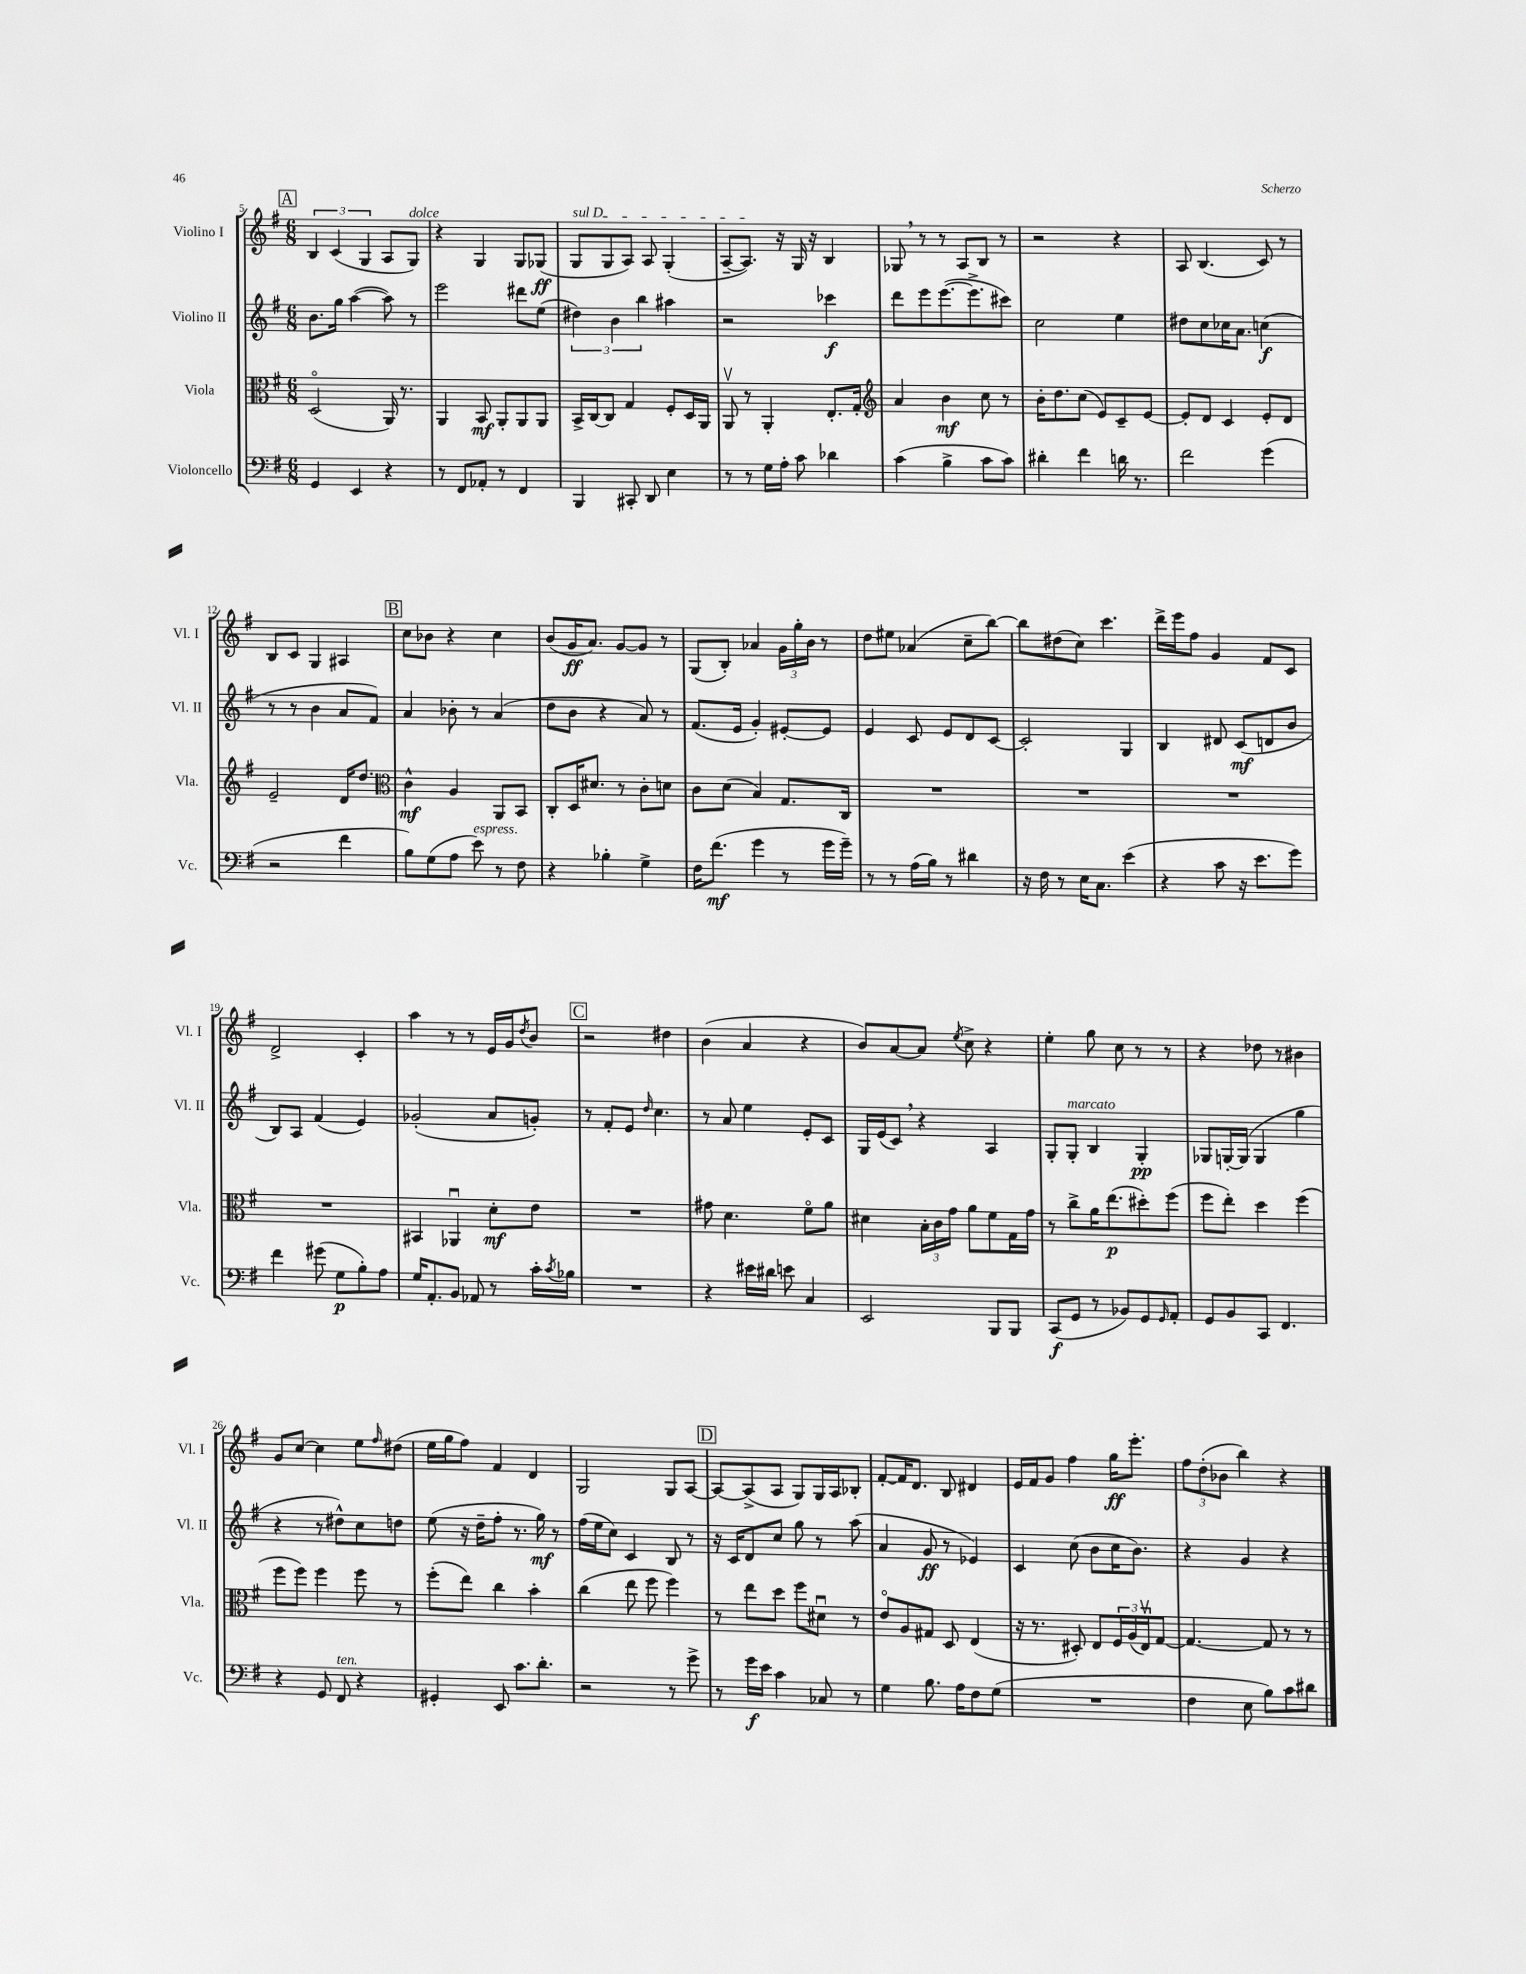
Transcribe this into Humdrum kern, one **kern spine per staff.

**kern	**dynam	**kern	**dynam	**kern	**dynam	**kern	**dynam
*part4	*part4	*part3	*part3	*part2	*part2	*part1	*part1
*staff4	*staff4	*staff3	*staff3	*staff2	*staff2	*staff1	*staff1
*I"Violoncello	*	*I"Viola	*	*I"Violino II	*	*I"Violino I	*
*I'Vc.	*	*I'Vla.	*	*I'Vl. II	*	*I'Vl. I	*
*clefF4	*	*clefC3	*	*clefG2	*	*clefG2	*
*k[f#]	*	*k[f#]	*	*k[f#]	*	*k[f#]	*
*M6/8	*	*M6/8	*	*M6/8	*	*M6/8	*
!!LO:REH:place=s1:t=A
=5	=5	=5	=5	=5	=5	=5	=5
4GG/	.	(2D/	.	8.b\L	.	6B/	.
.	.	.	.	.	.	(6c/	.
.	.	.	.	16gg\Jk	.	.	.
4EE/	.	.	.	([4aa\	.	.	.
.	.	.	.	.	.	6G/	.
4r	.	16AA/)	.	8aa\])	.	8A/L	.
.	.	8.r	.	.	.	.	.
!	!	!	!	!	!	!LO:TX:a:i:t=dolce	!
.	.	.	.	8r	.	8G/J)	.
=6	=6	=6	=6	=6	=6	=6	=6
8r	.	4AA/	.	2eee\	.	4r	.
8FF#/L	.	.	.	.	.	.	.
8AA-X'/J	.	8BB/	mf	.	.	4G/	.
8r	.	8AA'/L	.	.	.	.	.
4FF#/	.	8AA/	.	8ddd#X\L	.	8G/L	.
.	.	8AA/J	.	(8ee\J	.	(8G-X/J	ff
=7	=7	=7	=7	=7	=7	=7	=7
!	!	!	!	!	!	!LO:TX:a:i:t=sul D	!
4BBB/	.	16BB^/LL	.	6dd#X\)	.	8G/L	.
.	.	[16C/J	.	.	.	.	.
.	.	8C/J]	.	.	.	8G/	.
.	.	.	.	6b\	.	.	.
8CC#X'/	.	4G/	.	.	.	8A/J)	.
.	.	.	.	6bb\	.	.	.
8DD/	.	.	.	.	.	8A/	.
4E\	.	8F#'/L	.	4aa#X\	.	(4G'/	.
.	.	16D/L	.	.	.	.	.
.	.	16AA/JJ	.	.	.	.	.
=8	=8	=8	=8	=8	=8	=8	=8
8r	.	8AAv/	.	2r	.	[8A~/L	.
8r	.	8r	.	.	.	8.A/J])	.
16G\LL	.	4AA'/	.	.	.	.	.
16A'\JJ	.	.	.	.	.	16r	.
8c\	.	.	.	.	.	16G/	.
.	.	.	.	.	.	16r	.
4d-X\	.	8.E'/L	.	4ccc-X\	f	4B/	.
.	.	16G'/Jk	.	.	.	.	.
=9	=9	=9	=9	=9	=9	=9	=9
*	*	*clefG2	*	*	*	*	*
(4c\	.	4a/	.	8ddd\L	.	8G-X,/	.
.	.	.	.	8eee\	.	8r	.
4B^\	.	4b\	mf	([8.eee\	.	8r	.
.	.	.	.	.	.	8A/L	.
.	.	.	.	8.eee^\]	.	.	.
8c\L	.	8cc\	.	.	.	8B/J	.
8c\J)	.	8r	.	8ccc#X\J)	.	8r	.
=10	=10	=10	=10	=10	=10	=10	=10
4d#X'\	.	16b'\KL	.	2cc\	.	2r	.
.	.	8.dd\	.	.	.	.	.
4f#\	.	(8cc\J	.	.	.	.	.
.	.	8e/L)	.	.	.	.	.
16dn\	.	8c~/	.	4ee\	.	4r	.
8.r	.	.	.	.	.	.	.
.	.	[8e/J	.	.	.	.	.
=11	=11	=11	=11	=11	=11	=11	=11
2f#\	.	8e'/L]	.	8dd#X\L	.	8A/	.
.	.	8d/J	.	8cc\	.	(4.B/	.
.	.	4c/	.	16cc-X\K	.	.	.
.	.	.	.	8.a\J	.	.	.
(4g\	.	8e'/L	.	(4ccn\	f	8c/)	.
.	.	8d/J	.	.	.	8r	.
!!LO:LB:g=z
=12	=12	=12	=12	=12	=12	=12	=12
2r	.	2e~/	.	8r	.	8B/L	.
.	.	.	.	8r	.	8c/J	.
.	.	.	.	4b\	.	4G/	.
4f#\	.	16d/KL	.	8a/L	.	4A#X/	.
.	.	8.dd/J	.	.	.	.	.
.	.	.	.	8f#/J)	.	.	.
!!LO:REH:place=s1:t=B
=13	=13	=13	=13	=13	=13	=13	=13
*	*	*clefC3	*	*	*	*	*
8B\L)	.	4c^^\	mf	4a/	.	8cc\L	.
(8G\	.	.	.	.	.	8b-X\J	.
8A\J	.	4A/	.	8b-X'\	.	4r	.
!LO:TX:a:i:t=espress.	!	!	!	!	!	!	!
8e\)	.	.	.	8r	.	.	.
8r	.	8AA/L	.	(4a/	.	4cc\	.
8F#\	.	8BB/J	.	.	.	.	.
=14	=14	=14	=14	=14	=14	=14	=14
4r	.	8C'/L	.	8dd\L	.	(8b/L	.
.	.	16D/K	.	8b\J	.	16g/K	ff
.	.	8.d#X/J	.	.	.	8.a/J)	.
4B-X'\	.	.	.	4r	.	.	.
.	.	8r	.	.	.	[8g/L	.
4G^\	.	8c'\L	.	8a/)	.	8g/J]	.
.	.	8dn\J	.	8r	.	8r	.
=15	=15	=15	=15	=15	=15	=15	=15
16F#\KL	.	8c\L	.	(8.f#/L	.	(8G/L	.
(8.f#\J	mf	.	.	.	.	.	.
.	.	(8d\J	.	.	.	8B'/J)	.
.	.	.	.	16e/Jk	.	.	.
4g\	.	4B/)	.	4g'/)	.	4a-X/	.
8r	.	8.G/L	.	[8e#X'/L	.	24g\LL	.
.	.	.	.	.	.	24gg'\	.
.	.	.	.	.	.	24b\JJ	.
16g\LL	.	.	.	8e#/J]	.	8r	.
16g~\JJ)	.	16C/Jk	.	.	.	.	.
=16	=16	=16	=16	=16	=16	=16	=16
8r	.	2.r	.	4e/	.	8dd\L	.
8r	.	.	.	.	.	8ee#X\J	.
(16A\LL	.	.	.	8c/	.	(4a-X/	.
16B\JJ)	.	.	.	.	.	.	.
8r	.	.	.	8e/L	.	.	.
4d#X\	.	.	.	8d/	.	8cc~\L	.
.	.	.	.	[8c/J	.	[8bb\J)	.
=17	=17	=17	=17	=17	=17	=17	=17
16r	.	2.r	.	2c'/]	.	8bb\L]	.
16F#\	.	.	.	.	.	.	.
8r	.	.	.	.	.	(8dd#X\	.
16E\KL	.	.	.	.	.	8cc\J)	.
8.C\J	.	.	.	.	.	.	.
.	.	.	.	.	.	4.ccc\	.
(4e\	.	.	.	4G/	.	.	.
=18	=18	=18	=18	=18	=18	=18	=18
4r	.	2.r	.	4B/	.	16ddd^\LL	.
.	.	.	.	.	.	16eee\J	.
.	.	.	.	.	.	8ff#\J	.
8c\	.	.	.	8d#X/	.	4g/	.
16r	.	.	.	(8c/L	mf	.	.
8.e\L	.	.	.	.	.	.	.
.	.	.	.	8dn/	.	8f#/L	.
8g\J)	.	.	.	8b/J	.	8c/J	.
!!LO:LB:g=z
=19	=19	=19	=19	=19	=19	=19	=19
4f#\	.	2.r	.	8B/L)	.	2d^/	.
.	.	.	.	8A/J	.	.	.
(8g#X\	.	.	.	(4f#/	.	.	.
8G\L	p	.	.	.	.	.	.
8B'\)	.	.	.	4e/)	.	4c'/	.
8A\J	.	.	.	.	.	.	.
=20	=20	=20	=20	=20	=20	=20	=20
16G/KL	.	4BB#X/	.	(2g-X'/	.	4aa\	.
8.AA'/	.	.	.	.	.	.	.
8BB/J	.	4AA-Xu/	.	.	.	8r	.
8AA-X/	.	.	.	.	.	8r	.
8r	.	8d'\L	mf	8a/L	.	16e/LL	.
.	.	.	.	.	.	16g/J	.
.	.	.	.	.	.	8qdd/	.
16c'\LL	.	8e\J	.	8gn'/J)	.	8b/J	.
8qc/	.	.	.	.	.	.	.
16B-X\JJ	.	.	.	.	.	.	.
!!LO:REH:place=s1:t=C
=21	=21	=21	=21	=21	=21	=21	=21
2.r	.	2.r	.	8r	.	2r	.
.	.	.	.	8f#'/L	.	.	.
.	.	.	.	8e/J	.	.	.
.	.	.	.	16qqdd/	.	.	.
.	.	.	.	4.cc\	.	.	.
.	.	.	.	.	.	4dd#X\	.
=22	=22	=22	=22	=22	=22	=22	=22
4r	.	8g#X\	.	8r	.	(4b\	.
.	.	4.d\	.	8a/	.	.	.
16e#X\LL	.	.	.	4ee\	.	4a/	.
16d#X\JJ	.	.	.	.	.	.	.
8en\	.	.	.	.	.	.	.
4C/	.	8f#\L	.	8e'/L	.	4r	.
.	.	8a\J	.	8c/J	.	.	.
=23	=23	=23	=23	=23	=23	=23	=23
2EE/	.	4d#X\	.	16G/LL	.	8b/L)	.
.	.	.	.	(16e/J	.	.	.
.	.	.	.	8c,/J)	.	[8a/	.
.	.	24B'\LL	.	4r	.	8a/J]	.
.	.	24c\	.	.	.	.	.
.	.	24g\JJ	.	.	.	.	.
.	.	.	.	.	.	8qee/	.
.	.	8a\L	.	.	.	8cc^\	.
8BBB/L	.	8f#\	.	4A/	.	4r	.
8BBB/J	.	16G\L	.	.	.	.	.
.	.	16g\JJ	.	.	.	.	.
=24	=24	=24	=24	=24	=24	=24	=24
(8CC/L	f	8r	.	8G'/L	.	4ee'\	.
!	!	!	!	!LO:TX:a:i:t=marcato	!	!	!
8GG/J	.	8cc^\L	.	8G'/J	.	.	.
8r	.	16a\K	.	4B/	.	8gg\	.
.	.	(8.ee\	p	.	.	.	.
8BB-X/L)	.	.	.	.	.	8cc\	.
8GG/	.	8dd#X'\)	.	4G'/	pp	8r	.
16qqGG/	.	.	.	.	.	.	.
8AA'/J	.	(8ff#\J	.	.	.	8r	.
=25	=25	=25	=25	=25	=25	=25	=25
8GG/L	.	8ff#\L	.	8G-X/L	.	4r	.
8BB/	.	8ee'\J)	.	[16Gn'/L	.	.	.
.	.	.	.	(16G/JJ]	.	.	.
8CC/J	.	4dd\	.	4G/	.	8dd-X\	.
4.FF#/	.	.	.	.	.	8r	.
.	.	(4ff#\	.	4gg\	.	4b#X\	.
!!LO:LB:g=z
=26	=26	=26	=26	=26	=26	=26	=26
4r	.	8ff#\L	.	4r	.	8g/L	.
.	.	8ff#\J)	.	.	.	[8cc/J	.
8GG/	.	4ff#\	.	8r	.	4cc\]	.
!LO:TX:a:i:t=ten.	!	!	!	!	!	!	!
8FF#/	.	.	.	8dd#X^^\L)	.	.	.
4r	.	8ff#\	.	8cc\	.	8ee\L	.
.	.	.	.	.	.	16qqff#/	.
.	.	8r	.	8ddn\J	.	(8dd#X\J	.
=27	=27	=27	=27	=27	=27	=27	=27
4GG#X'/	.	(8ff#'\L	.	(8ee\	.	16ee\LL	.
.	.	.	.	.	.	16gg\J	.
.	.	8ee\J)	.	16r	.	8ff#\J)	.
.	.	.	.	16dd~\KL	.	.	.
8EE/	.	4cc\	.	8ff#'\J	.	4f#/	.
8.c\L	.	.	.	8.r	.	.	.
.	.	4b'\	.	.	.	4d/	.
8.d'\J	.	.	.	16gg\)	mf	.	.
.	.	.	.	8r	.	.	.
=28	=28	=28	=28	=28	=28	=28	=28
2r	.	(4cc\	.	(16ff#\LL	.	2G/	.
.	.	.	.	16ee\J	.	.	.
.	.	.	.	8cc\J)	.	.	.
.	.	8ee\	.	4c/	.	.	.
.	.	8ff#\	.	.	.	.	.
8r	.	4ff#\)	.	8B/	.	8G/L	.
8g^\	.	.	.	8r	.	[8A/J	.
!!LO:REH:place=s1:t=D
=29	=29	=29	=29	=29	=29	=29	=29
8r	.	8r	.	16r	.	8A/L_	.
.	.	.	.	16c/KL	.	.	.
16g\LL	f	8ee\L	.	8d/	.	(8A^/]	.
16e\JJ	.	.	.	.	.	.	.
4c\	.	8dd\J	.	8cc/J	.	8A/J	.
.	.	8ff#\L	.	8gg\	.	8G/L)	.
8C-X/	.	8d#Xu\J	.	8r	.	16G/L	.
.	.	.	.	.	.	16A/J	.
8r	.	8r	.	(8aa\	.	8B-X'/J	.
=30	=30	=30	=30	=30	=30	=30	=30
4G\	.	8e/L	.	4a/	.	[8f#'/L	.
.	.	8A/	.	.	.	16f#/K]	.
.	.	.	.	.	.	8.d/J	.
8.B\	.	8G#X/J	.	8g/	ff	.	.
.	.	8D/	.	8r	.	8B/	.
16A\KL	.	.	.	.	.	.	.
8F#\	.	(4E/	.	4e-X/)	.	4d#X/	.
(8G\J	.	.	.	.	.	.	.
=31	=31	=31	=31	=31	=31	=31	=31
2.r	.	16r	.	4c/	.	16e/LL	.
.	.	8.r	.	.	.	16f#/J	.
.	.	.	.	.	.	8g/J	.
.	.	8D#X'/)	.	(8cc\	.	4ff#\	.
.	.	8E/L	.	8b\L	.	.	.
.	.	24F#/L	.	16cc\K	.	16gg\KL	ff
.	.	(24A/	.	.	.	.	.
.	.	.	.	8.b\J)	.	8.eee'\J	.
.	.	24Ev/J)	.	.	.	.	.
.	.	[8G/J	.	.	.	.	.
=32	=32	=32	=32	=32	=32	=32	=32
4F#\	.	4.G/_	.	4r	.	12ff#\L	.
.	.	.	.	.	.	(12dd'\	.
.	.	.	.	.	.	12b-X\J	.
8E\	.	.	.	4g/	.	4bb\)	.
8B\L)	.	8G/]	.	.	.	.	.
8c\	.	8r	.	4r	.	4r	.
8d#X\J	.	8r	.	.	.	.	.
==	==	==	==	==	==	==	==
*-	*-	*-	*-	*-	*-	*-	*-
